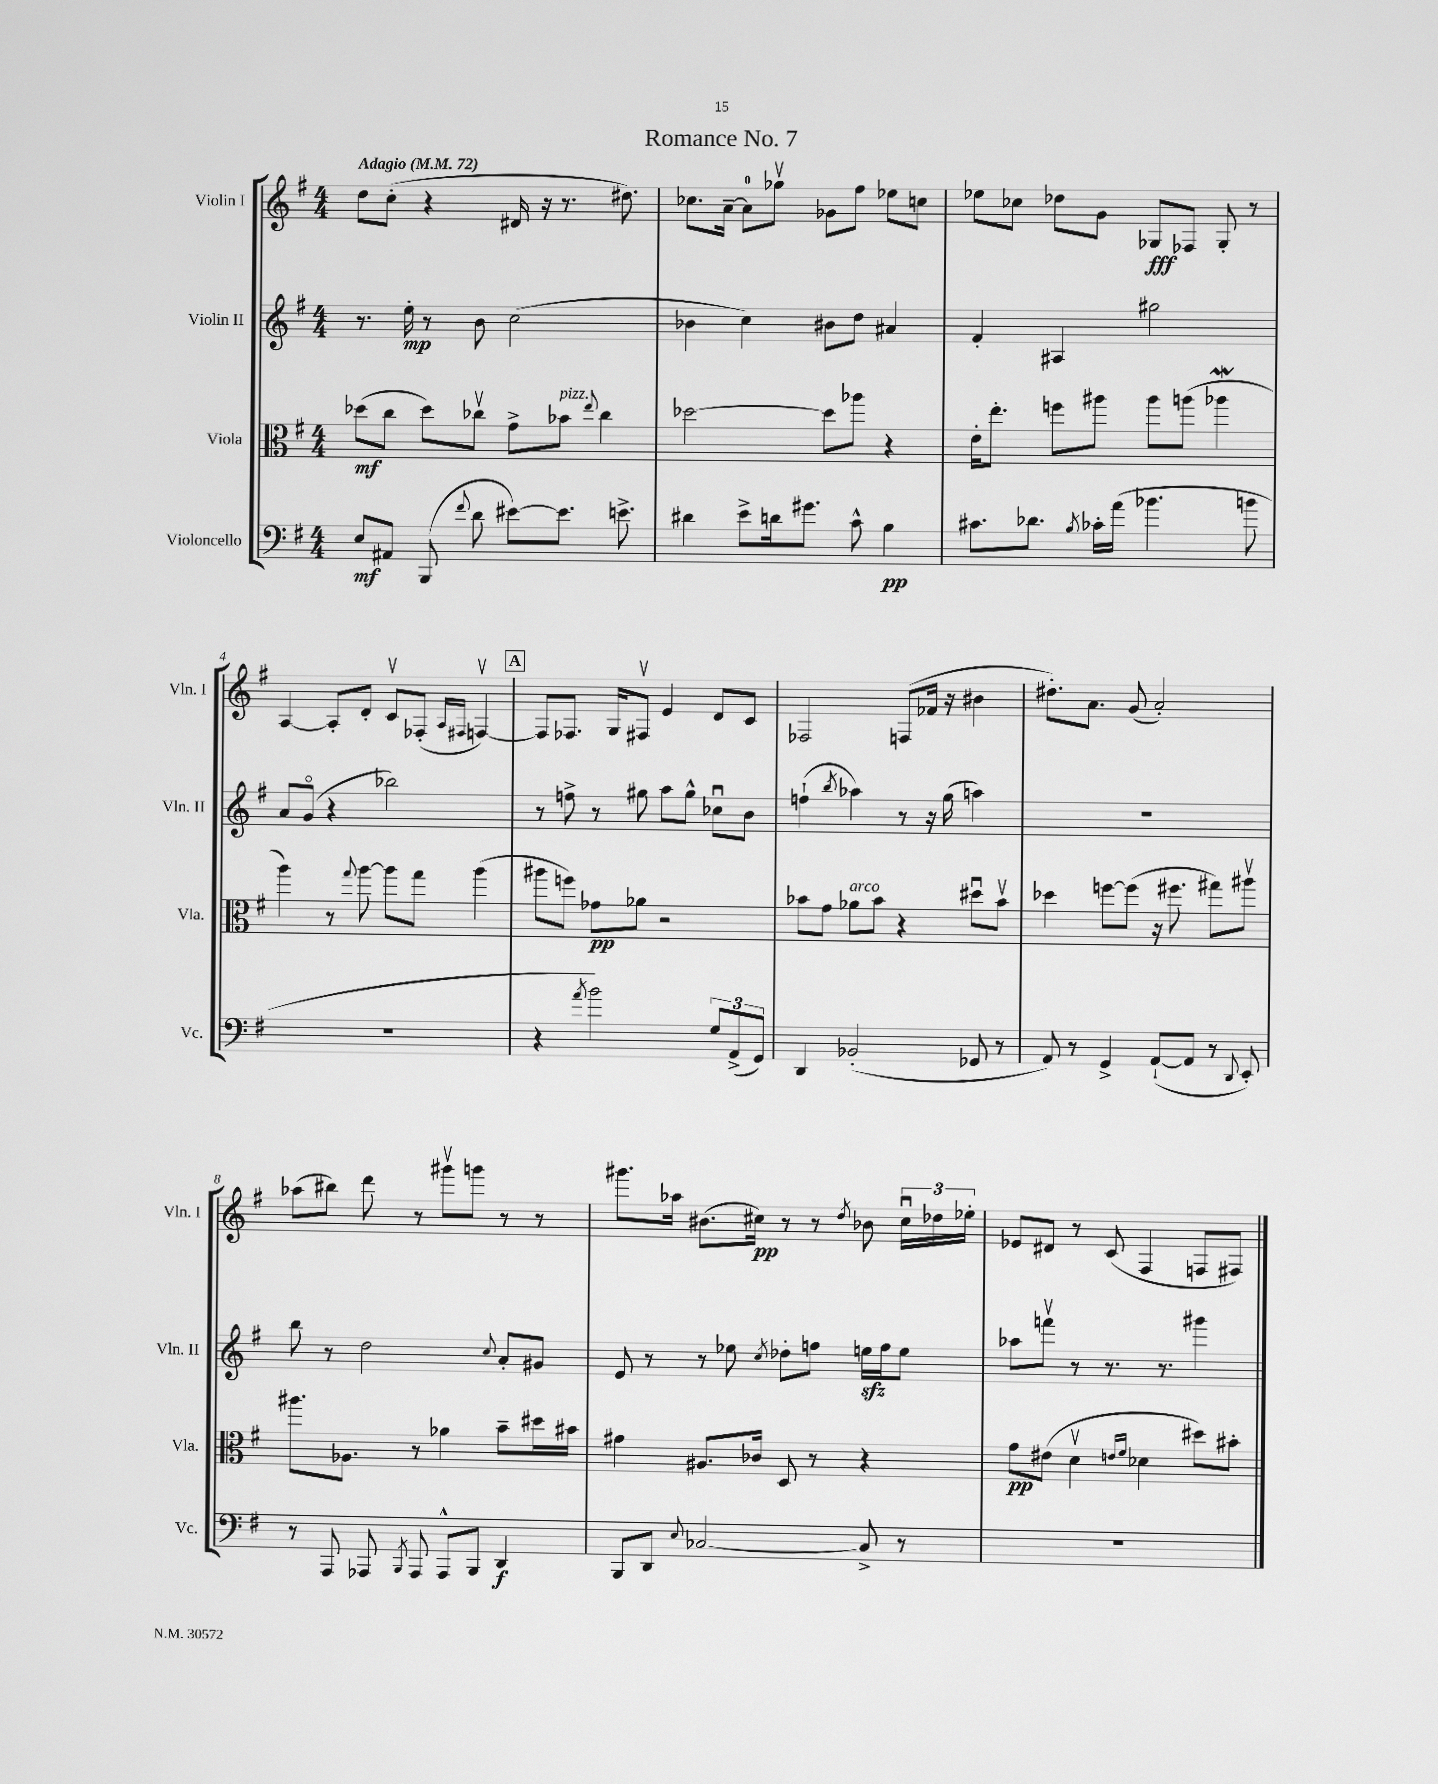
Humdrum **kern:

**kern	**dynam	**kern	**dynam	**kern	**dynam	**kern	**dynam
*part4	*part4	*part3	*part3	*part2	*part2	*part1	*part1
*staff4	*staff4	*staff3	*staff3	*staff2	*staff2	*staff1	*staff1
*I"Violoncello	*	*I"Viola	*	*I"Violin II	*	*I"Violin I	*
*I'Vc.	*	*I'Vla.	*	*I'Vln. II	*	*I'Vln. I	*
*clefF4	*	*clefC3	*	*clefG2	*	*clefG2	*
*k[f#]	*	*k[f#]	*	*k[f#]	*	*k[f#]	*
*M4/4	*	*M4/4	*	*M4/4	*	*M4/4	*
*MM72	*	*MM72	*	*MM72	*	*MM72	*
=1	=1	=1	=1	=1	=1	=1	=1
!	!	!	!	!	!	!LO:TX:a:B:t=Adagio	!
8E/L	mf	(8dd-X\L	mf	8.r	.	8dd\L	.
8AA#X/J	.	8cc\J	.	.	.	(8cc'\J	.
.	.	.	.	16ee'\	mp	.	.
(8BBB/	.	8dd-\L)	.	8r	.	4r	.
8qqf#/	.	.	.	.	.	.	.
8d\	.	8cc-Xv\J	.	8b\	.	.	.
[8e#X\L)	.	8g^\L	.	(2cc\	.	16d#X/	.
.	.	.	.	.	.	16r	.
!	!	!LO:TX:a:i:t=pizz.	!	!	!	!	!
8.e#\J]	.	8b-X\J	.	.	.	8.r	.
.	.	8qqee/	.	.	.	.	.
.	.	4cc-\	.	.	.	.	.
8.en^\	.	.	.	.	.	8.dd#X\)	.
=2	=2	=2	=2	=2	=2	=2	=2
4d#X\	.	[2dd-X\	.	4b-X\	.	8.cc-X\L	.
.	.	.	.	.	.	[16a~\Jk	.
8e^\L	.	.	.	4cc\)	.	8a\L]	.
16dn\k	.	.	.	.	.	8gg-Xv\J	.
8.g#X\J	.	.	.	.	.	.	.
.	.	8dd-\L]	.	8b#X\L	.	8g-X\L	.
8c^^\	.	8aa-X\J	.	8dd\J	.	8ff#\J	.
4B\	pp	4r	.	4a#X/	.	8ee-X\L	.
.	.	.	.	.	.	8ccn\J	.
=3	=3	=3	=3	=3	=3	=3	=3
8.c#X\L	.	16e'\KL	.	4f#'/	.	8ee-X\L	.
.	.	8.ee'\J	.	.	.	.	.
.	.	.	.	.	.	8cc-X\J	.
8.d-X\J	.	.	.	.	.	.	.
.	.	8ffn\L	.	4A#X/	.	8dd-X\L	.
8qB/	.	.	.	.	.	.	.
16c-X'\LL	.	8aa#X\J	.	.	.	8g\J	.
(16a\JJ	.	.	.	.	.	.	.
4.b-X\	.	8aa#\L	.	2gg#X\	.	8G-X/L	fff
.	.	(8aan\J	.	.	.	8F-X/J	.
.	.	4aa-Xw\	.	.	.	8G-'/	.
8bn\	.	.	.	.	.	8r	.
!!LO:LB:g=z
=4	=4	=4	=4	=4	=4	=4	=4
1r	.	4aa\)	.	8a/L	.	[4A/	.
.	.	.	.	(8g/J	.	.	.
.	.	8r	.	4r	.	8A'/L]	.
.	.	8qqgg/	.	.	.	.	.
.	.	[8aa\	.	.	.	8d'/J	.
.	.	8aa\L]	.	2bb-X\)	.	8cv/L	.
.	.	8gg\J	.	.	.	(8F-X'/J	.
.	.	.	.	.	.	16qqA/LL	.
.	.	.	.	.	.	16qqF#X/JJ	.
.	.	(4aa\	.	.	.	[4Fnv/)	.
!!LO:REH:place=s1:t=A
=5	=5	=5	=5	=5	=5	=5	=5
4r	.	8aa#X\L	.	8r	.	8F/L]	.
.	.	8ffn\J)	.	8ffn^\	.	8.F-X/J	.
8qa/	.	.	.	.	.	.	.
2b\)	.	8g-X\L	pp	8r	.	.	.
.	.	.	.	.	.	16G/KL	.
.	.	8a-X\J	.	8gg#X\	.	8F#Xv/J	.
.	.	2r	.	8aa\L	.	4e/	.
.	.	.	.	8gg#^^\J	.	.	.
12G/L	.	.	.	8cc-Xu\L	.	8d/L	.
(12AA^/	.	.	.	.	.	.	.
.	.	.	.	8b\J	.	8c/J	.
12GG/J)	.	.	.	.	.	.	.
=6	=6	=6	=6	=6	=6	=6	=6
4DD/	.	8b-X\L	.	(4ffn`\	.	2F-X/	.
.	.	8g\J	.	.	.	.	.
.	.	.	.	8qbb/	.	.	.
!	!	!LO:TX:a:i:t=arco	!	!	!	!	!
(2BB-X'/	.	8a-X\L	.	4aa-X\)	.	.	.
.	.	8b-\J	.	.	.	.	.
.	.	4r	.	8r	.	(8Fn/L	.
.	.	.	.	16r	.	16f-X/Jk	.
.	.	.	.	(16gg\	.	16r	.
8GG-X/	.	8dd#Xu\L	.	4aan\)	.	4b#X\	.
8r	.	8b-v\J	.	.	.	.	.
=7	=7	=7	=7	=7	=7	=7	=7
8AA/)	.	4dd-X\	.	1r	.	8.dd#X'\L)	.
8r	.	.	.	.	.	.	.
.	.	.	.	.	.	8.a\J	.
4GG^/	.	[8ffn\L	.	.	.	.	.
.	.	(8ff\J]	.	.	.	(8g/	.
([8AA`/L	.	16r	.	.	.	2a'/)	.
.	.	8.ff#X\	.	.	.	.	.
8AA/J]	.	.	.	.	.	.	.
8r	.	8gg#X\L)	.	.	.	.	.
8qqDD/	.	.	.	.	.	.	.
8EE'/)	.	8aa#Xv\J	.	.	.	.	.
!!LO:LB:g=z
=8	=8	=8	=8	=8	=8	=8	=8
8r	.	8.aa#X\L	.	8bb\	.	(8aa-X\L	.
8AAA/	.	.	.	8r	.	8bb#X\J)	.
.	.	8.A-X\J	.	.	.	.	.
8AAA-X/	.	.	.	2dd\	.	8ddd\	.
8qBBB/	.	.	.	.	.	.	.
8AAA-/	.	8r	.	.	.	8r	.
8AAA-^^/L	.	4a-X\	.	.	.	8ggg#Xv\L	.
8BBB/J	.	.	.	.	.	8gggn\J	.
.	.	.	.	8qqcc/	.	.	.
4DD/	f	8b~\L	.	8a'/L	.	8r	.
.	.	16dd#X\L	.	8g#X/J	.	8r	.
.	.	16b#X\JJ	.	.	.	.	.
=9	=9	=9	=9	=9	=9	=9	=9
8BBB/L	.	4g#X\	.	8e/	.	8.ggg#X\L	.
8DD/J	.	.	.	8r	.	.	.
.	.	.	.	.	.	16aa-X\Jk	.
8qqE/	.	.	.	.	.	.	.
[2C-X/	.	8.A#X/L	.	8r	.	(8.b#X\L	.
.	.	.	.	8ee-X\	.	.	.
.	.	16c-X/Jk	.	.	.	16cc#X\Jk)	pp
.	.	.	.	8qcc/	.	.	.
.	.	8D/	.	8dd-X'\L	.	8r	.
.	.	8r	.	8ffn\J	.	8r	.
.	.	.	.	.	.	8qdd/	.
8C-^/]	.	4r	.	16eenzz\LL	.	8b-X\	.
.	.	.	.	16ff\J	.	.	.
8r	.	.	.	8ee\J	.	24cc#u\LL	.
.	.	.	.	.	.	24dd-X\	.
.	.	.	.	.	.	24ee-X'\JJ	.
=10	=10	=10	=10	=10	=10	=10	=10
1r	.	8g\L	pp	8aa-X\L	.	8e-X/L	.
.	.	(8e#X\J	.	8fffnv\J	.	8d#X/J	.
.	.	4dv\	.	8r	.	8r	.
.	.	.	.	8.r	.	(8c/	.
.	.	16qqen/LL	.	.	.	.	.
.	.	16qqf#/JJ	.	.	.	.	.
.	.	4d-X\	.	.	.	4F#/	.
.	.	.	.	8.r	.	.	.
.	.	8dd#X\L)	.	4ggg#X\	.	8Fn/L	.
.	.	8b#X'\J	.	.	.	8F#X/J)	.
==	==	==	==	==	==	==	==
*-	*-	*-	*-	*-	*-	*-	*-
